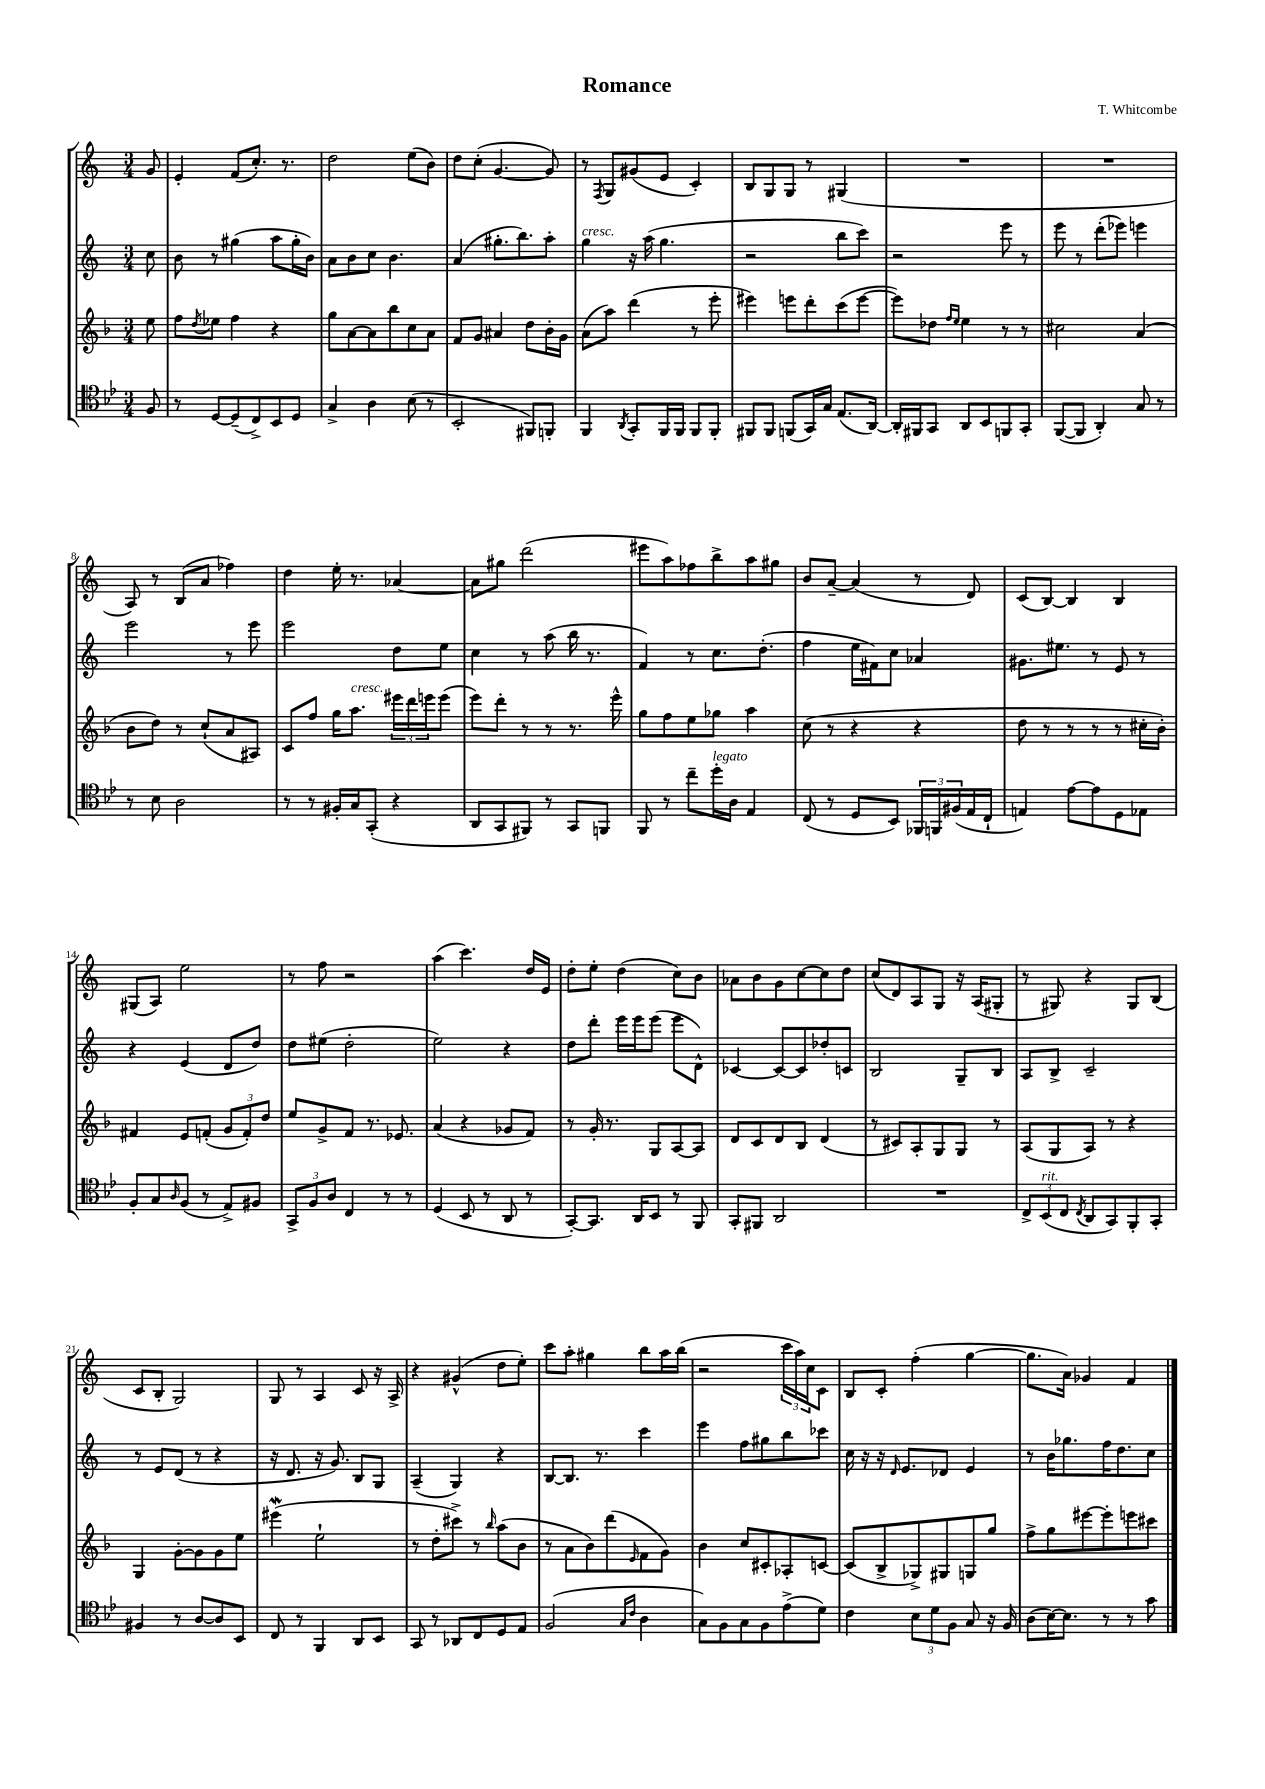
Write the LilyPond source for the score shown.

\header { title = "Romance" composer = "T. Whitcombe" }
<<
\new StaffGroup <<
\new Staff = "s0" {
    \clef treble \key c \major \numericTimeSignature \time 3/4 \partial 8
    g'8 |
    e'4-. f'8( c''8.-.) r8. |
    d''2 e''8( b'8) |
    d''8 c''8-.( g'4.~ g'8) |
    r8 \acciaccatura { f8 } g8 gis'8( e'8 c'4-.) |
    b8 g8 g8 r8 gis4( |
    R2. |
    R2. |
    a8) r8 b8( a'8 fes''4) |
    d''4 e''16-. r8. aes'4~ |
    aes'8 gis''8 d'''2( |
    eis'''8 a''8) fes''8 b''8-> a''8 gis''8 |
    b'8 a'8~-- a'4( r8 d'8) |
    c'8( b8~) b4 b4 |
    gis8( a8) e''2 |
    r8 f''8 r2 |
    a''4( c'''4.) d''16 e'16 |
    d''8-. e''8-. d''4( c''8) b'8 |
    aes'8 b'8 g'8 c''8~ c''8 d''8 |
    c''8( d'8) a8 g8 r16 a16( gis8-. |
    r8 gis8) r4 gis8 b8( |
    c'8 b8-. g2) |
    g8 r8 a4 c'8 r16 a16-> |
    r4 gis'4-^( d''8 e''8-.) |
    c'''8 a''8-. gis''4 b''8 a''16 b''16( |
    r2 \tuplet 3/2 { c'''16 a''16) c''16 } c'8 |
    b8 c'8-. f''4-.( g''4~ |
    g''8. a'16) ges'4 f'4 \bar "|." |
}
\new Staff = "s1" {
    \clef treble \key c \major \numericTimeSignature \time 3/4 \partial 8
    c''8 |
    b'8 r8 gis''4( a''8 gis''16-. b'16) |
    a'8 b'8 c''8 b'4. |
    a'4( gis''8.-. b''8.) a''8-. |
    g''4^\markup { \italic "cresc." } r16 a''16( g''4. |
    r2 b''8 c'''8) |
    r2 e'''8 r8 |
    e'''8 r8 d'''8-.( ees'''8) e'''4 |
    e'''2 r8 e'''8 |
    e'''2 d''8 e''8 |
    c''4 r8 a''8( b''16 r8. |
    f'4) r8 c''8. d''8.-.( |
    f''4 e''16 fis'16) c''8 aes'4 |
    gis'8. eis''8. r8 e'8 r8 |
    r4 e'4( d'8 d''8) |
    d''8 eis''8( d''2-. |
    e''2) r4 |
    d''8 d'''8-. e'''16 e'''16 e'''8( e'''8 d'8-^) |
    ces'4~ ces'8~ ces'8 des''8-. c'8 |
    b2 g8-- b8 |
    a8 b8-> c'2-- |
    r8 e'8 d'8( r8 r4 |
    r16 d'8. r16 g'8.) b8 g8 |
    a4--( g4) r4 |
    b8~ b8. r8. c'''4 |
    e'''4 f''8 gis''8 b''8 ces'''8 |
    c''16 r16 r16 \grace { d'16 } e'8. des'8 e'4 |
    r8 b'16 ges''8. f''16 d''8. c''8 \bar "|." |
}
\new Staff = "s2" {
    \clef treble \key f \major \numericTimeSignature \time 3/4 \partial 8
    e''8 |
    f''8 \acciaccatura { d''8 } ees''8 f''4 r4 |
    g''8 a'8~ a'8 bes''8 c''8 a'8 |
    f'8 g'8 ais'4 d''8 bes'16-. g'16 |
    a'8( a''8) d'''4( r8 e'''8-. |
    eis'''4) e'''8 d'''8-. c'''8( e'''8~ |
    e'''8) des''8 \grace { f''16 e''16 } e''4 r8 r8 |
    cis''2 a'4( |
    bes'8 d''8) r8 c''8-!( a'8 ais8) |
    c'8 f''8 g''16 a''8.^\markup { \italic "cresc." } \tuplet 3/2 { eis'''16 d'''16 e'''16 } e'''8( |
    e'''8) d'''8-. r8 r8 r8. e'''16-^ |
    g''8 f''8 e''8 ges''8 a''4 |
    c''8( r8 r4 r4 |
    d''8 r8 r8 r8 r8 cis''16-. bes'16-.) |
    fis'4 e'8 f'8-.( \tuplet 3/2 { g'8 f'8-.) d''8 } |
    e''8 g'8-> f'8 r8. ees'8. |
    a'4( r4 ges'8 f'8) |
    r8 g'16-. r8. g8 a8~ a8 |
    d'8 c'8 d'8 bes8 d'4( |
    r8 cis'8) a8-. g8 g8 r8 |
    a8( g8 a8) r8 r4 |
    g4 g'8~-. g'8 g'8 e''8 |
    eis'''4\mordent( e''2-! |
    r8 d''8-. cis'''8->) r8 \grace { bes''16 } a''8( bes'8 |
    r8 a'8 bes'8) d'''8( \grace { e'16 } f'8 g'8) |
    bes'4 c''8 cis'8-. aes8-. c'8~ |
    c'8( bes8-> ges8->) gis8 g8 g''8 |
    f''8-> g''8 eis'''8~ eis'''8-. e'''8 cis'''8 \bar "|." |
}
\new Staff = "s3" {
    \clef tenor \key bes \major \numericTimeSignature \time 3/4 \partial 8
    f8 |
    r8 d8~ d8--( c8->) bes,8 d8 |
    g4-> a4 bes8( r8 |
    bes,2-. fis,8) f,8-. |
    f,4 \acciaccatura { a,8 } g,8-. f,16 f,16 f,8 f,8-. |
    fis,8 fis,8 f,8( g,16) g16 ees8.( a,16~) |
    a,16-. fis,16 g,8 a,8 bes,8 f,8 g,8-. |
    f,8~( f,8 a,4-.) g8 r8 |
    r8 bes8 a2 |
    r8 r8 fis16-. g16 g,8-.( r4 |
    a,8 g,8 fis,8) r8 g,8 f,8 |
    f,8 r8 c''8-- d''16-.^\markup { \italic "legato" } a16 ees4 |
    c8( r8 d8 bes,8) \tuplet 3/2 { fes,16 f,16 fis16( } ees16 c16-! |
    e4) ees'8~ ees'8 d8 ees8 |
    f8-. g8 \grace { a16 } f8( r8 ees8->) fis8 |
    \tuplet 3/2 { g,8-> f8 a8 } c4 r8 r8 |
    d4( bes,8 r8 a,8 r8 |
    g,8~-.) g,8. a,16 bes,8 r8 f,8 |
    g,8-. fis,8 a,2 |
    R2. |
    \tuplet 3/2 { c8-> bes,8^\markup { \italic "rit." }( c8 } \acciaccatura { c8 } a,8 g,8) f,8-. g,8-. |
    fis4 r8 a8~ a8 bes,8 |
    c8 r8 f,4 a,8 bes,8 |
    g,8 r8 aes,8 c8 d8 ees8 |
    f2( \grace { g16 c'16 } a4 |
    g8) f8 g8 f8 ees'8->( d'8) |
    c'4 \tuplet 3/2 { bes8 d'8 f8 } g8 r16 f16 |
    a8( bes16~) bes8. r8 r8 g'8 \bar "|." |
}
>>
>>
